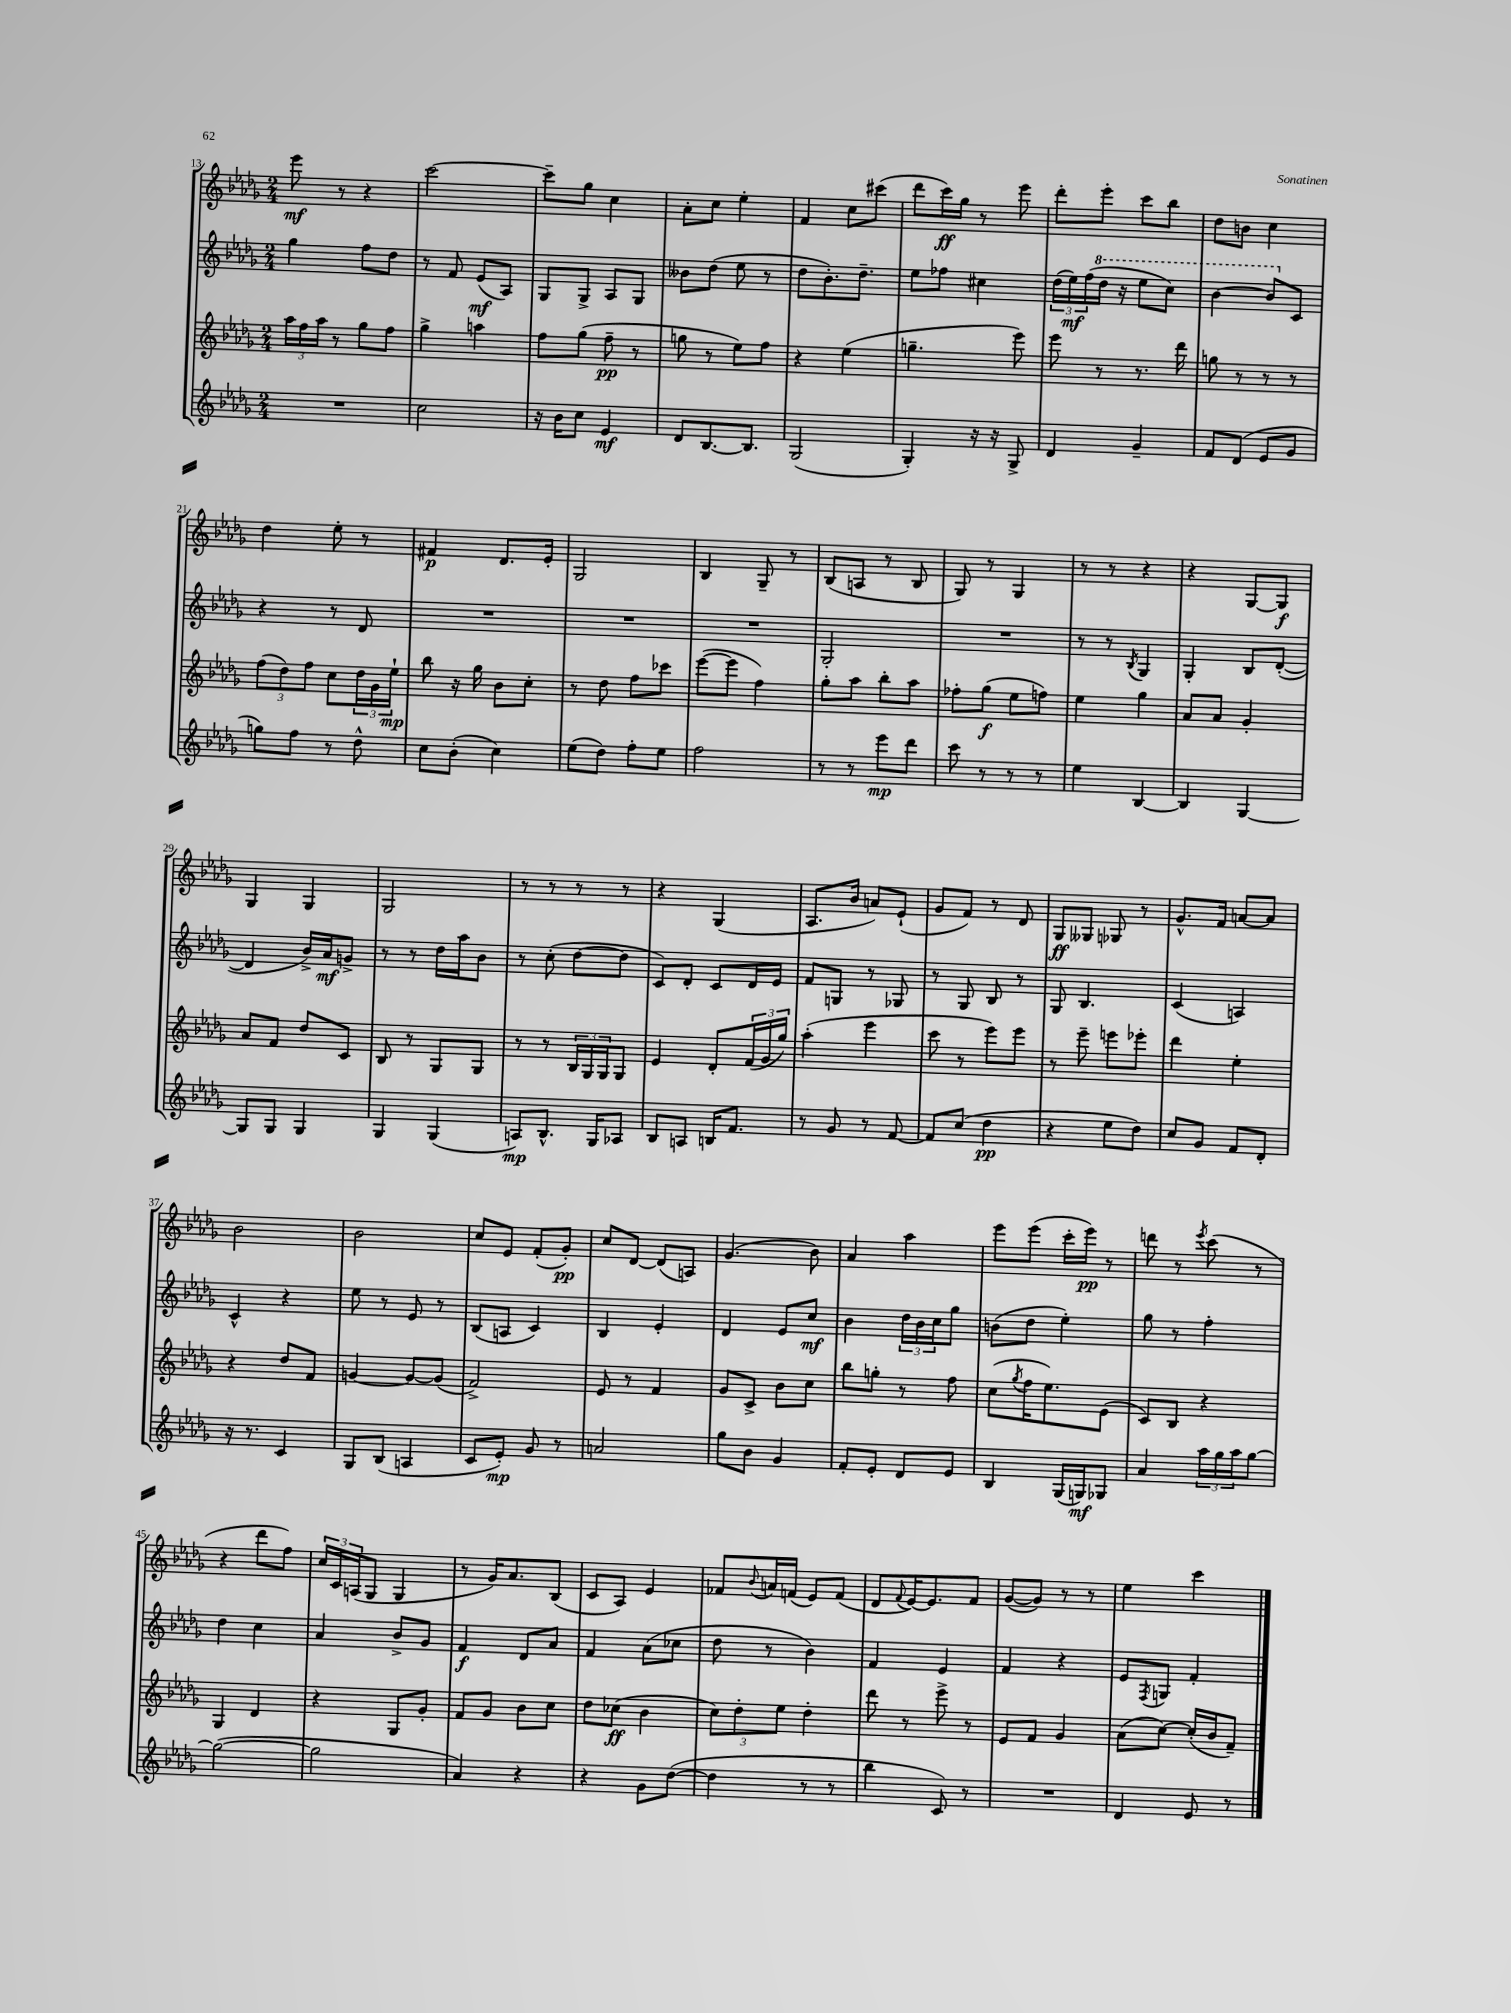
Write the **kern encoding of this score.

**kern	**kern	**kern	**kern
*staff4	*staff3	*staff2	*staff1
*clefG2	*clefG2	*clefG2	*clefG2
*k[b-e-a-d-g-]	*k[b-e-a-d-g-]	*k[b-e-a-d-g-]	*k[b-e-a-d-g-]
*M2/4	*M2/4	*M2/4	*M2/4
2r	24aa-	4gg-	8eee-
.	24ff	.	.
.	24aa-	.	.
.	8r	.	8r
.	8gg-	8ff	4r
.	8ff	8dd-	.
=	=	=	=
2cc	4gg-^	8r	[2ccc
.	.	8f	.
.	4aa	(8e-	.
.	.	8A-)	.
=	=	=	=
16r	8ff	8G-	8ccc~]
16b-	.	.	.
8cc	(8gg-	8G-^	8gg-
4e-	8ff~	8A-	4cc
.	8r	8G-	.
=	=	=	=
8d-	8gg	8b--	8a-'
[8.B-	8r	(8dd-	8cc
.	8ee-)	8ee-	4ee-'
8.B-]	.	.	.
.	8ff	8r	.
=	=	=	=
(2G-	4r	8dd-	4f
.	.	8.b-')	.
.	(4ee-	.	8cc
.	.	8.dd-~	.
.	.	.	(8ccc#
=	=	=	=
4G-')	4.gg~	8ee-	8ddd-
.	.	8ff-	16ccc)
.	.	.	16gg-
16r	.	4cc#	8r
16r	.	.	.
8G-^	8eee-)	.	8eee-
=	=	=	=
4d-	8eee-	(24dd-	8ddd-'
.	.	24ee-)	.
.	.	(24ff	.
.	8r	16ddd-	8eee-'
.	.	16r	.
4g-~	8.r	8eee-	8ccc
.	.	8ccc)	8bb-
.	16ddd-	.	.
=	=	=	=
8f	8gg	[4bb-	8dd-
(8d-	8r	.	8b
8e-	8r	8bb-]	4cc
8g-	8r	8c	.
=	=	=	=
8gg)	(12ff	4r	4dd-
.	12dd-)	.	.
8ff	.	.	.
.	12ff	.	.
8r	8cc	8r	8ee-'
8dd-^^	24dd-	8d-	8r
.	24g-	.	.
.	24ee-`	.	.
=	=	=	=
8cc	8bb-	2r	4f#
(8b-'	16r	.	.
.	16gg-	.	.
4cc)	8b-	.	8.d-
.	8cc'	.	.
.	.	.	16e-'
=	=	=	=
(8ee-	8r	2r	2G-
8dd-)	8dd-	.	.
8ff'	8ff	.	.
8ee-	8ccc-	.	.
=	=	=	=
2ff	([8eee-	2r	4B-
.	8eee-]	.	.
.	4ff)	.	8G-~
.	.	.	8r
=	=	=	=
8r	8gg-'	2G-'	(8B-
8r	8aa-	.	8A
8eee-	8bb-'	.	8r
8ddd-	8aa-	.	8B-
=	=	=	=
8ccc	8ff-'	2r	8G-)
8r	(8gg-	.	8r
8r	8ee-	.	4G-
8r	8ff)	.	.
=	=	=	=
4ee-	4ee-	8r	8r
.	.	8r	8r
.	.	8qB-	.
[4B-	4gg-	4G-	4r
=	=	=	=
4B-]	8a-	4G-'	4r
.	8a-	.	.
[4G-	4g-'	8B-	[8G-
.	.	([8d-'	8G-]
=	=	=	=
8G-]	8a-	4d-]	4G-
8G-	8f	.	.
4G-	8dd-	16b-^)	4G-
.	.	16a-	.
.	8c	8g^	.
=	=	=	=
4G-	8B-	8r	2G-
.	8r	8r	.
(4G-	8G-	16dd-	.
.	.	16aa-	.
.	8G-	8b-	.
=	=	=	=
8A)	8r	8r	8r
8.B-^^	8r	(8cc'	8r
.	24B-	[8dd-	8r
.	24G-	.	.
16G-	.	.	.
.	24G-	.	.
8A-	8G-	8dd-]	8r
=	=	=	=
8B-	4e-	8c)	4r
8A	.	8d-'	.
16B	8d-'	8c	(4G-
8.f	.	.	.
.	(24f	16d-	.
.	24g-	.	.
.	.	16e-	.
.	24gg-)	.	.
=	=	=	=
8r	(4aa-'	8f	8.A-
8g-	.	8G	.
.	.	.	16b-
8r	4eee-	8r	8a)
[8f	.	8G-	(8e-`
=	=	=	=
8f]	8ccc	8r	8g-
(8cc	8r	8G-	8f)
4dd-	8eee-)	8B-	8r
.	8eee-	8r	8d-
=	=	=	=
4r	8r	8G-	8G-
.	8eee-~	4.B-	8G--
8ee-	8eee	.	8G-
8dd-)	8eee-'	.	8r
=	=	=	=
8cc	4ddd-	(4c	8.g-^^
8g-	.	.	.
.	.	.	16f
8f	4ee-'	4A)	[8a
8d-'	.	.	8a]
=	=	=	=
16r	4r	4c^^	2b-
8.r	.	.	.
4c	8dd-	4r	.
.	8f	.	.
=	=	=	=
8G-	[4g	8ee-	2b-
(8B-	.	8r	.
4A	8g_	8e-	.
.	(8g]	8r	.
=	=	=	=
8c	2f^)	(8B-	8cc
8e-')	.	8A	8e-
8g-	.	4c)	(8f'
8r	.	.	8g-')
=	=	=	=
2a	8e-	4B-	8cc
.	8r	.	[8d-
.	4f	4e-'	(8d-]
.	.	.	8A)
=	=	=	=
8gg-	8g-	4d-	(4.g-
8b-	8c^	.	.
4g-	8b-	8e-	.
.	8cc	8cc	8b-)
=	=	=	=
8f'	8bb-	4b-	4a-
8e-'	8gg'	.	.
8d-	8r	24dd-	4aa-
.	.	24b-	.
.	.	24cc	.
8e-	8ff	8gg-	.
=	=	=	=
4B-	(8cc	(8b	8eee-
.	8qgg-	.	.
.	16ff	8dd-	(8eee-
.	8.ee-)	.	.
(16G-	.	4ee-')	16ccc'
16G)	.	.	16eee-)
8G-	(8e-	.	8r
=	=	=	=
4a-	8c)	8gg-	8ddd
.	8B-	8r	8r
.	.	.	8qeee-
24aa-	4r	4ff'	(8ccc
24gg-	.	.	.
24aa-	.	.	.
[8gg-	.	.	8r
=	=	=	=
(2gg-_	4G-	4dd-	4r
.	4d-	4cc	8ddd-
.	.	.	8ff)
=	=	=	=
2gg-]	4r	4a-	24cc
.	.	.	24c
.	.	.	(24A
.	.	.	8G-
.	8G-	8b-^	4G-
.	8g-'	8g-	.
=	=	=	=
4a-)	8f	4f	8r
.	8g-	.	16g-)
.	.	.	8.a-
4r	8b-	8d-	.
.	8cc	8a-	(8B-
=	=	=	=
4r	8dd-	4f	8c
.	(8cc-	.	8A-)
8g-	4b-	(8a-	4e-
([8dd-	.	8cc-	.
=	=	=	=
4dd-]	12cc)	8dd-	8f-
.	12dd-'	.	.
.	.	.	8qqb-
.	.	8r	16a
.	12ee-	.	.
.	.	.	(16f
8r	4dd-'	4b-)	8e-)
8r	.	.	(8f
=	=	=	=
4bb-	8ddd-	4f	8d-
.	.	.	8qqf
.	8r	.	[16e-)
.	.	.	8.e-]
8c)	8eee-^	4e-	.
8r	8r	.	8f
=	=	=	=
2r	8e-	4f	([8g-
.	8f	.	8g-])
.	4g-	4r	8r
.	.	.	8r
=	=	=	=
4d-	(8a-	8e-	4ee-
.	.	8qF	.
.	[8cc)	8G	.
8e-	(16cc']	4f'	4ccc
.	16b-	.	.
8r	8f~)	.	.
==	==	==	==
*-	*-	*-	*-
